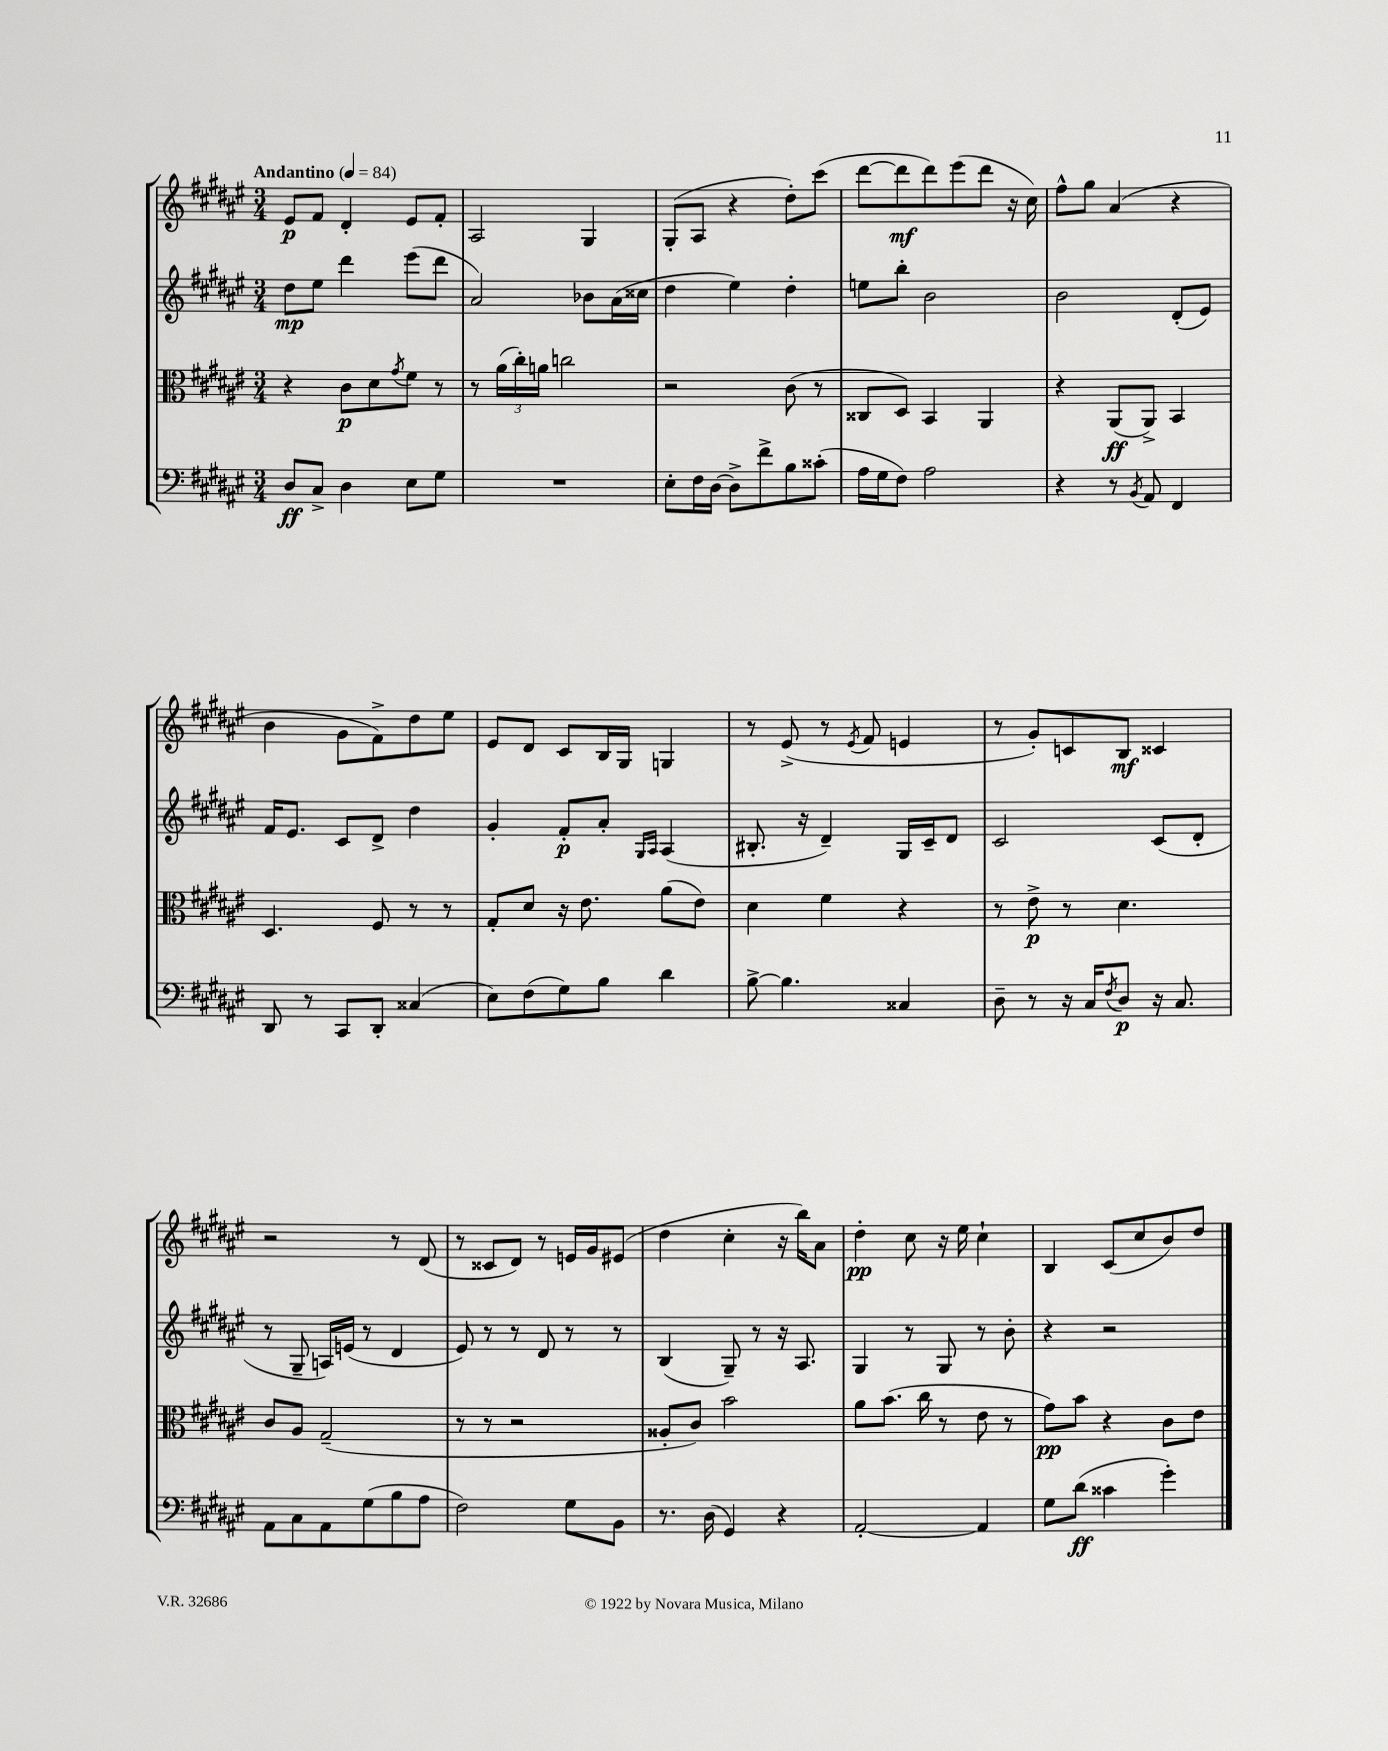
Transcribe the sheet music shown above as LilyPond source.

<<
\new StaffGroup <<
\new Staff = "s0" {
    \clef treble \key fis \major \numericTimeSignature \time 3/4 \tempo "Andantino" 4 = 84
    eis'8\p fis'8 dis'4-. eis'8 fis'8-. |
    ais2 gis4 |
    gis8-.( ais8 r4 dis''8-.) cis'''8( |
    dis'''8~ dis'''8\mf dis'''8) eis'''8( dis'''8 r16 cis''16) |
    fis''8-^ gis''8 ais'4( r4 |
    b'4 gis'8 fis'8->) dis''8 eis''8 |
    eis'8 dis'8 cis'8 b16 gis16 g4 |
    r8 eis'8->( r8 \acciaccatura { eis'8 } fis'8 e'4 |
    r8 gis'8-.) c'8 b8\mf cisis'4 |
    r2 r8 dis'8( |
    r8 cisis'8 dis'8) r8 e'16 gis'16 eis'8( |
    dis''4 cis''4-. r16 b''16) ais'8 |
    dis''4-.\pp cis''8 r16 eis''16 cis''4-! |
    b4 cis'8( cis''8 b'8) dis''8 \bar "|." |
}
\new Staff = "s1" {
    \clef treble \key fis \major \numericTimeSignature \time 3/4
    dis''8\mp eis''8 dis'''4 eis'''8( dis'''8 |
    ais'2) bes'8 ais'16( cisis''16 |
    dis''4 eis''4) dis''4-. |
    e''8 b''8-. b'2 |
    b'2 dis'8-.( eis'8) |
    fis'16 eis'8. cis'8 dis'8-> dis''4 |
    gis'4-. fis'8-.\p ais'8-. \grace { gis16 ais16 } ais4( |
    bis8.-. r16 dis'4--) gis16 cis'16-- dis'8 |
    cis'2 cis'8( dis'8-. |
    r8 gis8-- a16) e'16( r8 dis'4 |
    eis'8) r8 r8 dis'8 r8 r8 |
    b4( gis8--) r8 r16 ais8. |
    gis4 r8 gis8 r8 b'8-. |
    r4 r2 \bar "|." |
}
\new Staff = "s2" {
    \clef alto \key fis \major \numericTimeSignature \time 3/4
    r4 cis'8\p dis'8 \acciaccatura { gis'8 } fis'8 r8 |
    r8 \tuplet 3/2 { ais'16( cis''16-.) a'16 } c''2 |
    r2 cis'8( r8 |
    cisis8 dis8) b,4 ais,4 |
    r4 ais,8\ff( ais,8->) b,4 |
    dis4. fis8 r8 r8 |
    gis8-. dis'8 r16 eis'8. ais'8( eis'8) |
    dis'4 fis'4 r4 |
    r8 eis'8->\p r8 dis'4. |
    cis'8 ais8 gis2--( |
    r8 r8 r2 |
    aisis8-. cis'8) b'2 |
    ais'8 b'8.( cis''16 r8 eis'8 r8 |
    gis'8\pp) b'8 r4 cis'8 eis'8 \bar "|." |
}
\new Staff = "s3" {
    \clef bass \key fis \major \numericTimeSignature \time 3/4
    dis8\ff cis8-> dis4 eis8 gis8 |
    R2. |
    eis8-. fis16 dis16~ dis8-> fis'8-> b8 cisis'8-.( |
    ais16 gis16 fis8) ais2 |
    r4 r8 \acciaccatura { b,8 } ais,8 fis,4 |
    dis,8 r8 cis,8 dis,8-. cisis4( |
    eis8) fis8( gis8) b8 dis'4 |
    b8~-> b4. cisis4 |
    dis8-- r8 r16 cis16 \acciaccatura { fis8 } dis8\p r16 cis8. |
    ais,8 cis8 ais,8 gis8( b8 ais8 |
    fis2) gis8 b,8 |
    r8. dis16( gis,4) r4 |
    ais,2~-. ais,4 |
    gis8 dis'8\ff( cisis'4 gis'4-.) \bar "|." |
}
>>
>>
\layout { \context { \Score \remove "Bar_number_engraver" } }
